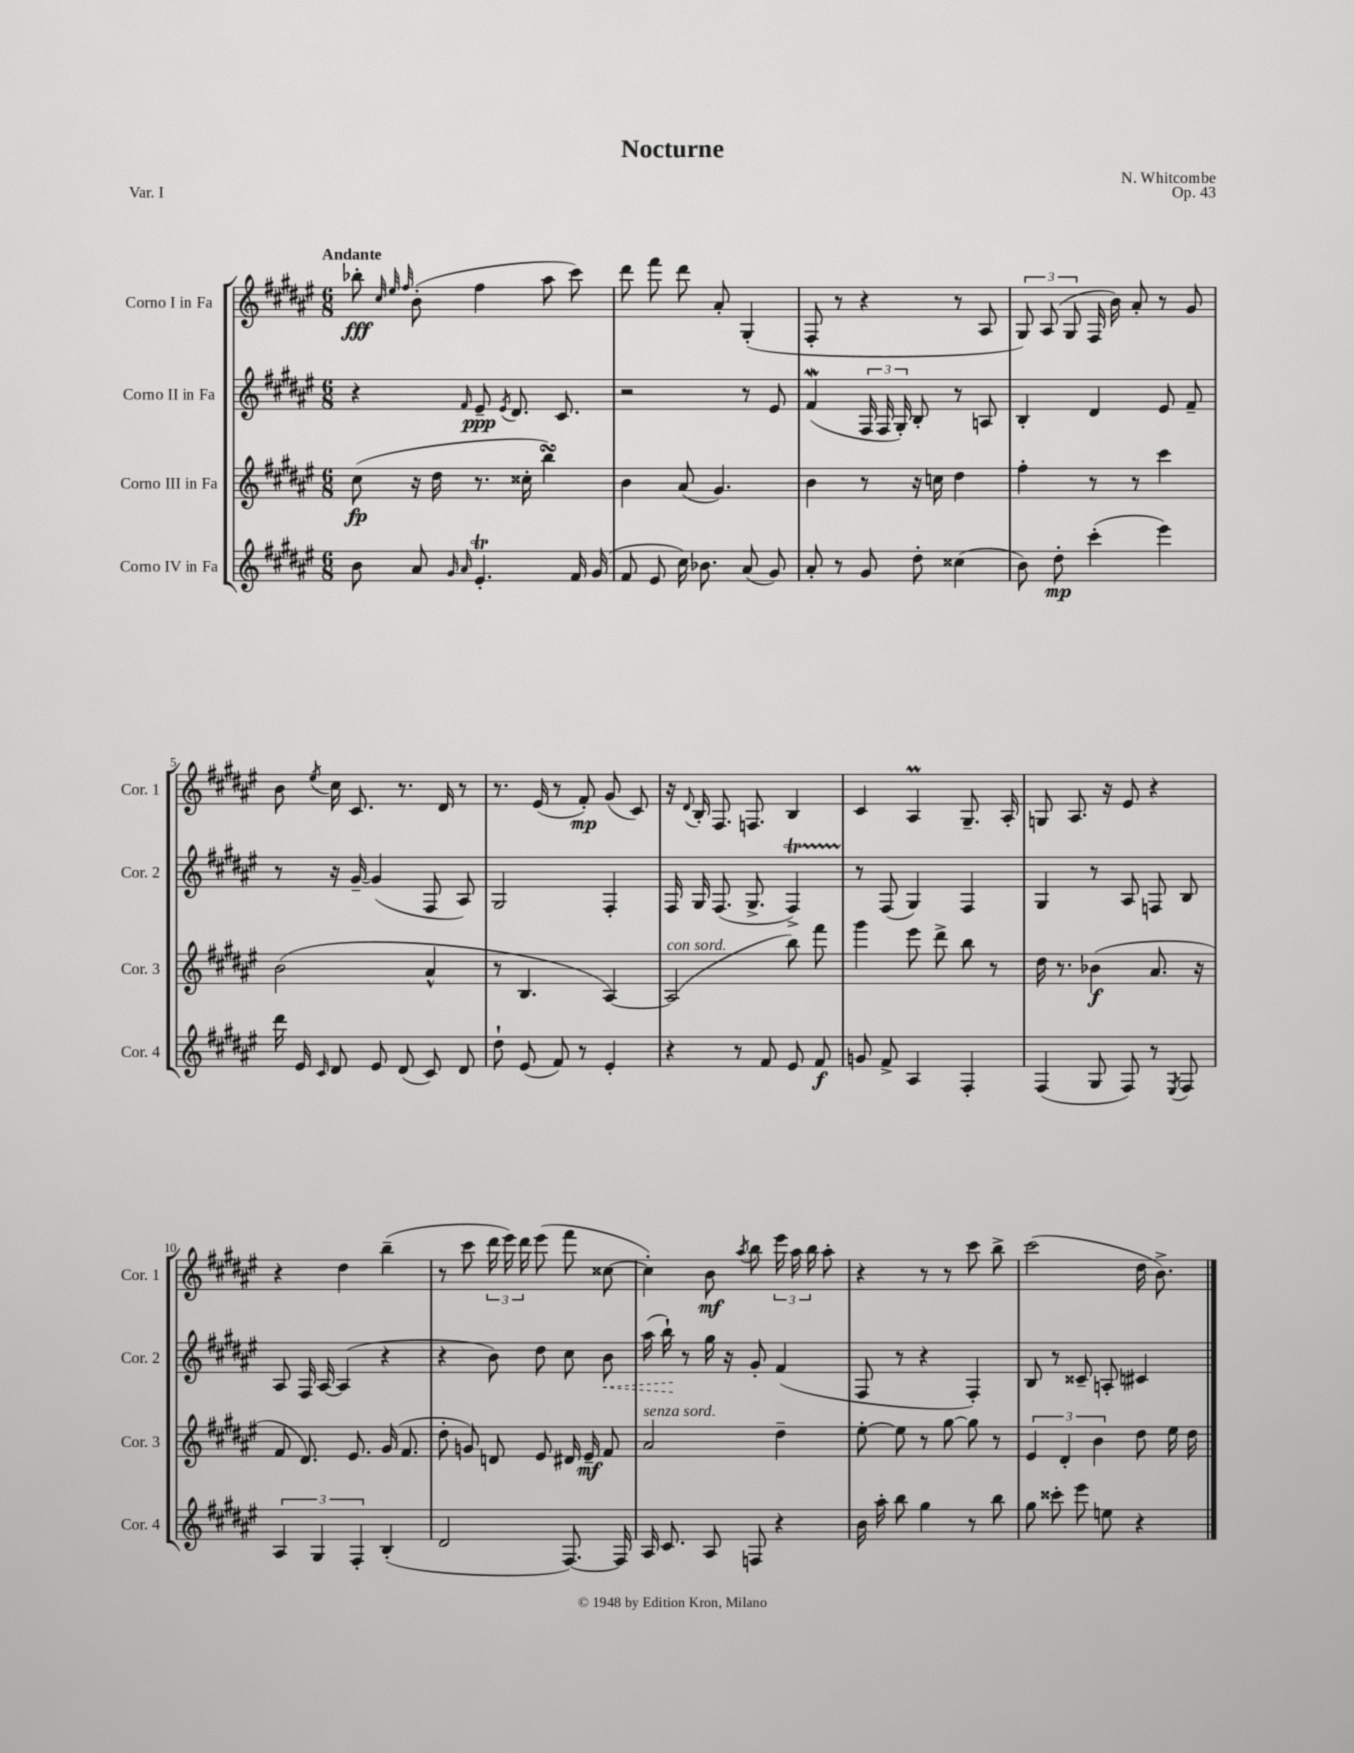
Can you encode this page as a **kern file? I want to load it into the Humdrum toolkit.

**kern	**kern	**kern	**kern
*staff4	*staff3	*staff2	*staff1
*clefG2	*clefG2	*clefG2	*clefG2
*k[f#c#g#d#a#e#]	*k[f#c#g#d#a#e#]	*k[f#c#g#d#a#e#]	*k[f#c#g#d#a#e#]
*M6/8	*M6/8	*M6/8	*M6/8
8b	(8cc#	4r	8bb-'
.	.	.	32qqcc#
.	.	.	32qqee#
.	.	.	32qqff#
8a#	16r	.	(8b'
.	16dd#	.	.
16qqg#	.	.	.
16qqa#	.	16qqf#	.
4.e#'	8.r	8e#~	4ff#
.	.	8qe#	.
.	.	8.d#	.
.	16cc##'	.	.
.	4bb)	.	8aa#
.	.	8.c#	.
16f#	.	.	8ccc#)
(16g#	.	.	.
=	=	=	=
8f#	4b	2r	8ddd#
8e#	.	.	8fff#
16cc#)	(8a#	.	8ddd#
8.b-	.	.	.
.	4.g#)	.	8a#'
(8a#	.	8r	(4G#'
8g#)	.	8e#	.
=	=	=	=
8a#'	4b	(4f#	8F#'
8r	.	.	8r
8g#	8r	24F#	4r
.	.	24F#	.
.	.	24G#')	.
8dd#'	16r	8B'	.
.	16cc	.	.
(4cc##	4dd#	8r	8r
.	.	8A	8A#
=	=	=	=
8b)	4ff#'	4B'	12G#)
.	.	.	(12A#
8dd#'	.	.	.
.	.	.	12G#
(4ccc#'	8r	4d#	16F#
.	.	.	16b)
.	8r	.	8a#'
4eee#)	4ccc#	8e#	8r
.	.	8f#~	8g#
=	=	=	=
16ddd#	(2b	8r	8b
16e#	.	.	.
16qqc#	.	.	8qee#
8d#	.	16r	16cc#
.	.	[16g#~	8.c#
8e#	.	(4g#]	.
(8d#	.	.	8.r
8c#)	4a#^^	8F#	.
.	.	.	16d#
8d#	.	8A#)	8r
=	=	=	=
8dd#`	8r	2G#	8.r
(8e#	4.B	.	.
.	.	.	(16e#
8f#)	.	.	8r
8r	.	.	8f#')
4e#'	[4A#)	4F#'	(8g#
.	.	.	8c#)
=	=	=	=
4r	(2A#]	16F#	16r
.	.	.	8qqd#
.	.	16G#	16B'
.	.	(8.F#	8.F#
8r	.	.	.
.	.	8.G#^	8.F
8f#	.	.	.
8e#	8bb)	4F#^)	4B
8f#	8fff#	.	.
=	=	=	=
8g	4ggg#	8r	4c#
8f#^	.	(8F#	.
4A#	8eee#	4G#)	4A#
.	8ddd#^	.	.
4F#'	8bb	4F#	8.G#~
.	8r	.	.
.	.	.	16A#'
=	=	=	=
(4F#	16dd#	4G#	8G
.	8.r	.	.
.	.	.	8.A#
8G#	(4b-	8r	.
.	.	.	16r
8F#)	.	8A#	8e#
8r	8.a#	8F	4r
8qE#	.	.	.
8F#	.	8B	.
.	16r	.	.
=	=	=	=
6A#	8f#	8A#	4r
.	8.d#)	16F#	.
6G#	.	.	.
.	.	[16A#	.
.	.	(4A#]	4dd#
.	8.e#	.	.
6F#'	.	.	.
(4B'	(16g#	4r	(4bb~
.	8.f#	.	.
=	=	=	=
2d#	8dd#'	4r	8r
.	8g)	.	8ccc#
.	8d	8b)	24ddd#
.	.	.	24eee#)
.	.	.	24ddd#
.	8e#	8dd#	(8eee#
[8.F#)	16d#	8cc#	8fff#
.	16e#~	.	.
.	8f#	8b	[8cc##
16F#]	.	.	.
=	=	=	=
16A#	2a#	(16aa#	4cc##'])
8.c#	.	16bb`)	.
.	.	8r	.
8A#	.	16gg#	8b
.	.	16r	.
.	.	.	8qaa#
8F	.	8g#'	8bb
4r	4dd#~	(4f#	24eee#
.	.	.	24aa#
.	.	.	24bb
.	.	.	8aa#'
=	=	=	=
16b	[8ee#'	8F#	4r
16aa#'	.	.	.
8bb	8ee#]	8r	.
4gg#	8r	4r	8r
.	[8gg#	.	8r
8r	8gg#]	4F#')	8ccc#
8bb	8r	.	8bb^
=	=	=	=
8gg#	6e#	8B	(2ccc#
8ccc##'	.	8r	.
.	6d#'	.	.
8eee#	.	8c##~	.
.	6b	.	.
8ee	.	8A'	.
4r	8dd#	4c#	16dd#
.	.	.	8.b^)
.	16ee#	.	.
.	16dd#	.	.
==	==	==	==
*-	*-	*-	*-
